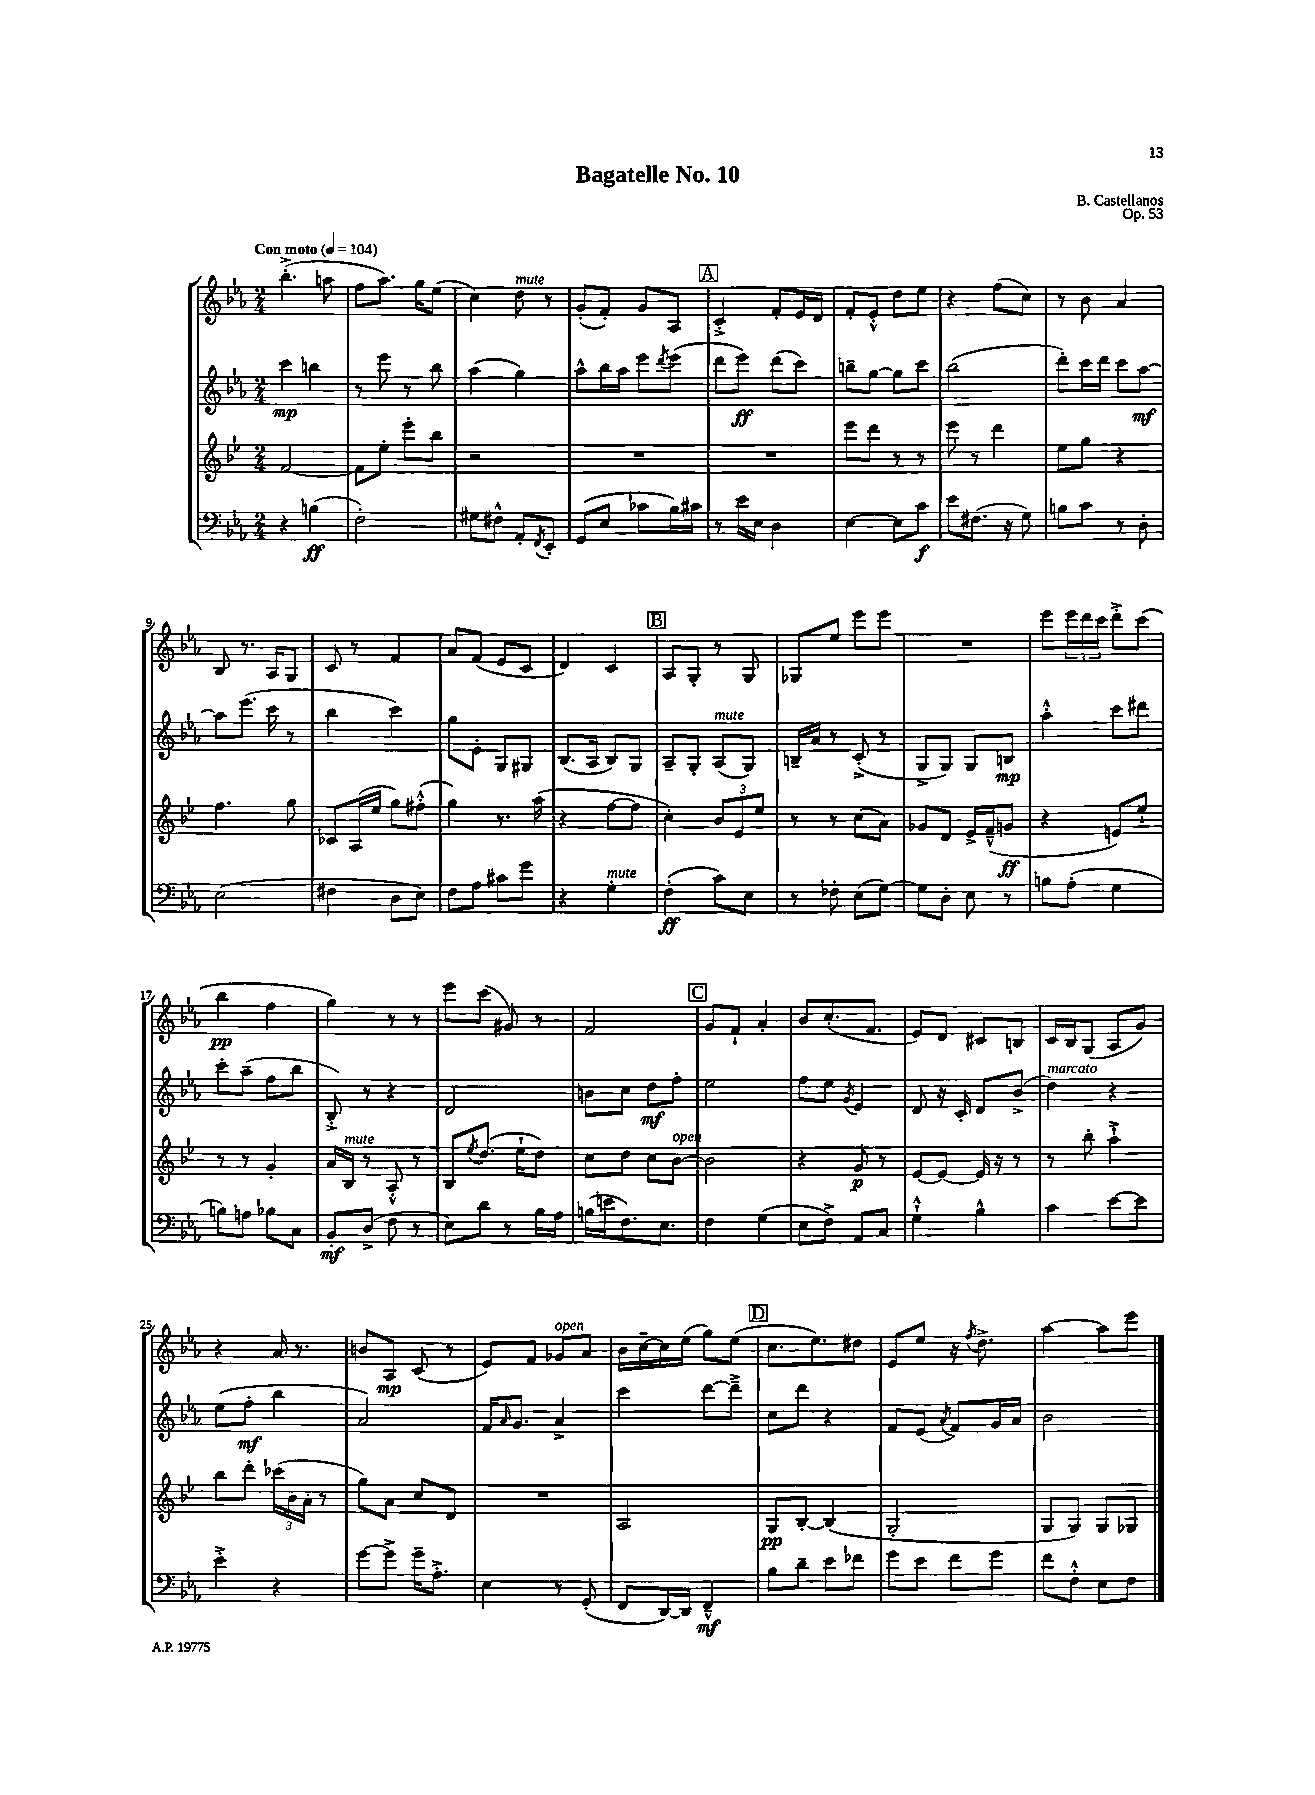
\header { title = "Bagatelle No. 10" composer = "B. Castellanos" opus = "Op. 53" }
<<
\new StaffGroup <<
\new Staff = "s0" {
    \clef treble \key ees \major \numericTimeSignature \time 2/4 \tempo "Con moto" 4 = 104
    bes''4.-.->( a''8 |
    f''8 aes''8.) g''16 ees''8( |
    c''4) d''8^\markup { \italic "mute" } r8 |
    g'8-.( f'8-.) g'8 aes8 |
    \mark \markup { \box "A" } c'4-.-> f'8-. ees'16 d'16 |
    f'8-. ees'8-.-^ d''8 ees''8 |
    r4 f''8( c''8) |
    r8 bes'8 aes'4 |
    bes8 r8. aes16 g8 |
    c'8 r8 f'4 |
    aes'8 f'8( ees'8 c'8 |
    d'4) c'4 |
    \mark \markup { \box "B" } aes8 g8-. r8 g8 |
    ges8 ees''8 ees'''8 ees'''8 |
    R2 |
    ees'''8 \tuplet 3/2 { ees'''16 d'''16 c'''16 } d'''8-.-> c'''8( |
    bes''4\pp f''4 |
    g''4) r8 r8 |
    ees'''8 c'''8( gis'8) r8 |
    f'2 |
    \mark \markup { \box "C" } g'8 f'8-! aes'4-. |
    bes'8 c''8.-.( f'8. |
    ees'8) d'8 cis'8 b8 |
    c'16 bes16 g8( aes8 g'8) |
    r4 aes'16 r8. |
    b'8 aes8\mp c'8( r8 |
    ees'8) f'8 ges'8^\markup { \italic "open" } aes'8 |
    bes'16 c''16~-- c''16 ees''16( g''8) ees''8( |
    \mark \markup { \box "D" } c''8. ees''8.) dis''8 |
    ees'8 ees''8 r16 \acciaccatura { f''8 } d''8.-> |
    aes''4~ aes''8 ees'''8 \bar "|." |
}
\new Staff = "s1" {
    \clef treble \key ees \major \numericTimeSignature \time 2/4
    c'''4\mp b''4 |
    r8 ees'''8 r8 bes''8 |
    aes''4( g''4) |
    aes''8-^ bes''16 aes''16 ees'''8 \acciaccatura { d'''8 } ees'''8( |
    \mark \markup { \box "A" } d'''8 ees'''8\ff) d'''8( c'''8) |
    b''8-- g''8~ g''8 c'''8 |
    bes''2( |
    d'''8-.) c'''16 d'''16 c'''8 aes''8~\mf |
    aes''8 ees'''8.( c'''16 r8 |
    bes''4 c'''4) |
    g''8 ees'8-. g8 gis8 |
    bes8.( aes16 bes8) g8 |
    \mark \markup { \box "B" } aes8-- g8-. aes8^\markup { \italic "mute" }( g8) |
    b16-- aes'16 r8 c'8-.->( r8 |
    g8-> g8) g8 b8\mp |
    aes''4-.-^ c'''8 dis'''8 |
    c'''8-. aes''8--( f''8 bes''8 |
    bes8-.->) r8 r4 |
    d'2 |
    b'8 c''8 d''8\mf f''8-. |
    \mark \markup { \box "C" } ees''2 |
    f''8 ees''8 \acciaccatura { g'8 } ees'4 |
    d'8 r16 c'16-. d'8 bes'8->( |
    d''4^\markup { \italic "marcato" }) r4 |
    ees''8( f''8-.\mf bes''4 |
    aes'2) |
    f'16 \grace { aes'16 } g'8. aes'4-> |
    c'''4 d'''8~ d'''8---> |
    \mark \markup { \box "D" } c''8 d'''8 r4 |
    f'8 ees'8( \acciaccatura { aes'8 } f'8) g'16 aes'16 |
    bes'2 \bar "|." |
}
\new Staff = "s2" {
    \clef treble \key bes \major \numericTimeSignature \time 2/4
    f'2~ |
    f'8 ees''8-. ees'''8-. bes''8 |
    r2 |
    R2 |
    \mark \markup { \box "A" } R2 |
    ees'''8 d'''8 r8 r8 |
    ees'''8 r8 d'''4 |
    ees''8 g''8 r4 |
    f''4. g''8 |
    ces'8 a16( ees''16 g''8) fis''8-.-^( |
    g''4) r8. a''16( |
    r4 f''8~ f''8 |
    \mark \markup { \box "B" } c''4-.) \tuplet 3/2 { bes'8 ees'8 ees''8 } |
    r8 r8 c''8( a'8) |
    ges'8 d'8 ees'16-> f'16---^( g'8\ff |
    r4 e'8) ees''8-! |
    r8 r8 g'4-. |
    a'16 bes16^\markup { \italic "mute" } r8 a8-.-^ r8 |
    bes8 \acciaccatura { ees''8 } d''8.( ees''16-! d''8) |
    c''8 d''8 c''8 bes'8~^\markup { \italic "open" } |
    \mark \markup { \box "C" } bes'2 |
    r4 g'8\p r8 |
    ees'8~ ees'8~ ees'16 r16 r8 |
    r8 bes''8-. a''4-!-> |
    bes''8 d'''8-. \tuplet 3/2 { ces'''16( bes'16 a'16-. } r8 |
    g''8) a'8 c''8 d'8 |
    R2 |
    a2 |
    \mark \markup { \box "D" } g8\pp bes8~-. bes4( |
    g2-. |
    g8 g8) g8 ges8 \bar "|." |
}
\new Staff = "s3" {
    \clef bass \key ees \major \numericTimeSignature \time 2/4
    r4 b4\ff( |
    f2-.) |
    gis8 fis8-^ aes,8-. \acciaccatura { f,8 } ees,8-. |
    g,8( ees8 ces'8 bes16) cis'16 |
    \mark \markup { \box "A" } r8 ees'16 ees16 d4 |
    ees4~ ees8 c'8\f |
    ees'8 fis8.( r16 g8) |
    b8 c'8 r8 d8-. |
    ees2( |
    fis4 d8 ees8) |
    f8 aes8 cis'8 g'8 |
    r4 g4-.^\markup { \italic "mute" } |
    \mark \markup { \box "B" } f4-.\ff( c'8) ees8 |
    r8 fes8-. ees8( g8~) |
    g8 d8-. ees8 r8 |
    b8 aes8-.( g4 |
    b8) a8 bes8 c8 |
    bes,8-.\mf d8->( f8 r8 |
    ees8) d'8 r8 bes16 aes16 |
    b16( e'16 f8.) ees8. |
    \mark \markup { \box "C" } f4 g4( |
    ees8 f8->) aes,8 c8 |
    g4-!-^ bes4-^ |
    c'4 ees'8~ ees'8 |
    ees'4-.-> r4 |
    g'8~ g'8-> g'16-- aes8.-.-> |
    ees4 r8 g,8-.( |
    f,8 d,16~) d,16 f,4---^\mf |
    \mark \markup { \box "D" } bes8 d'8-- ees'8 fes'8 |
    g'8 ees'8 f'8 g'8 |
    f'8 f8-.-^ ees8 f8 \bar "|." |
}
>>
>>
